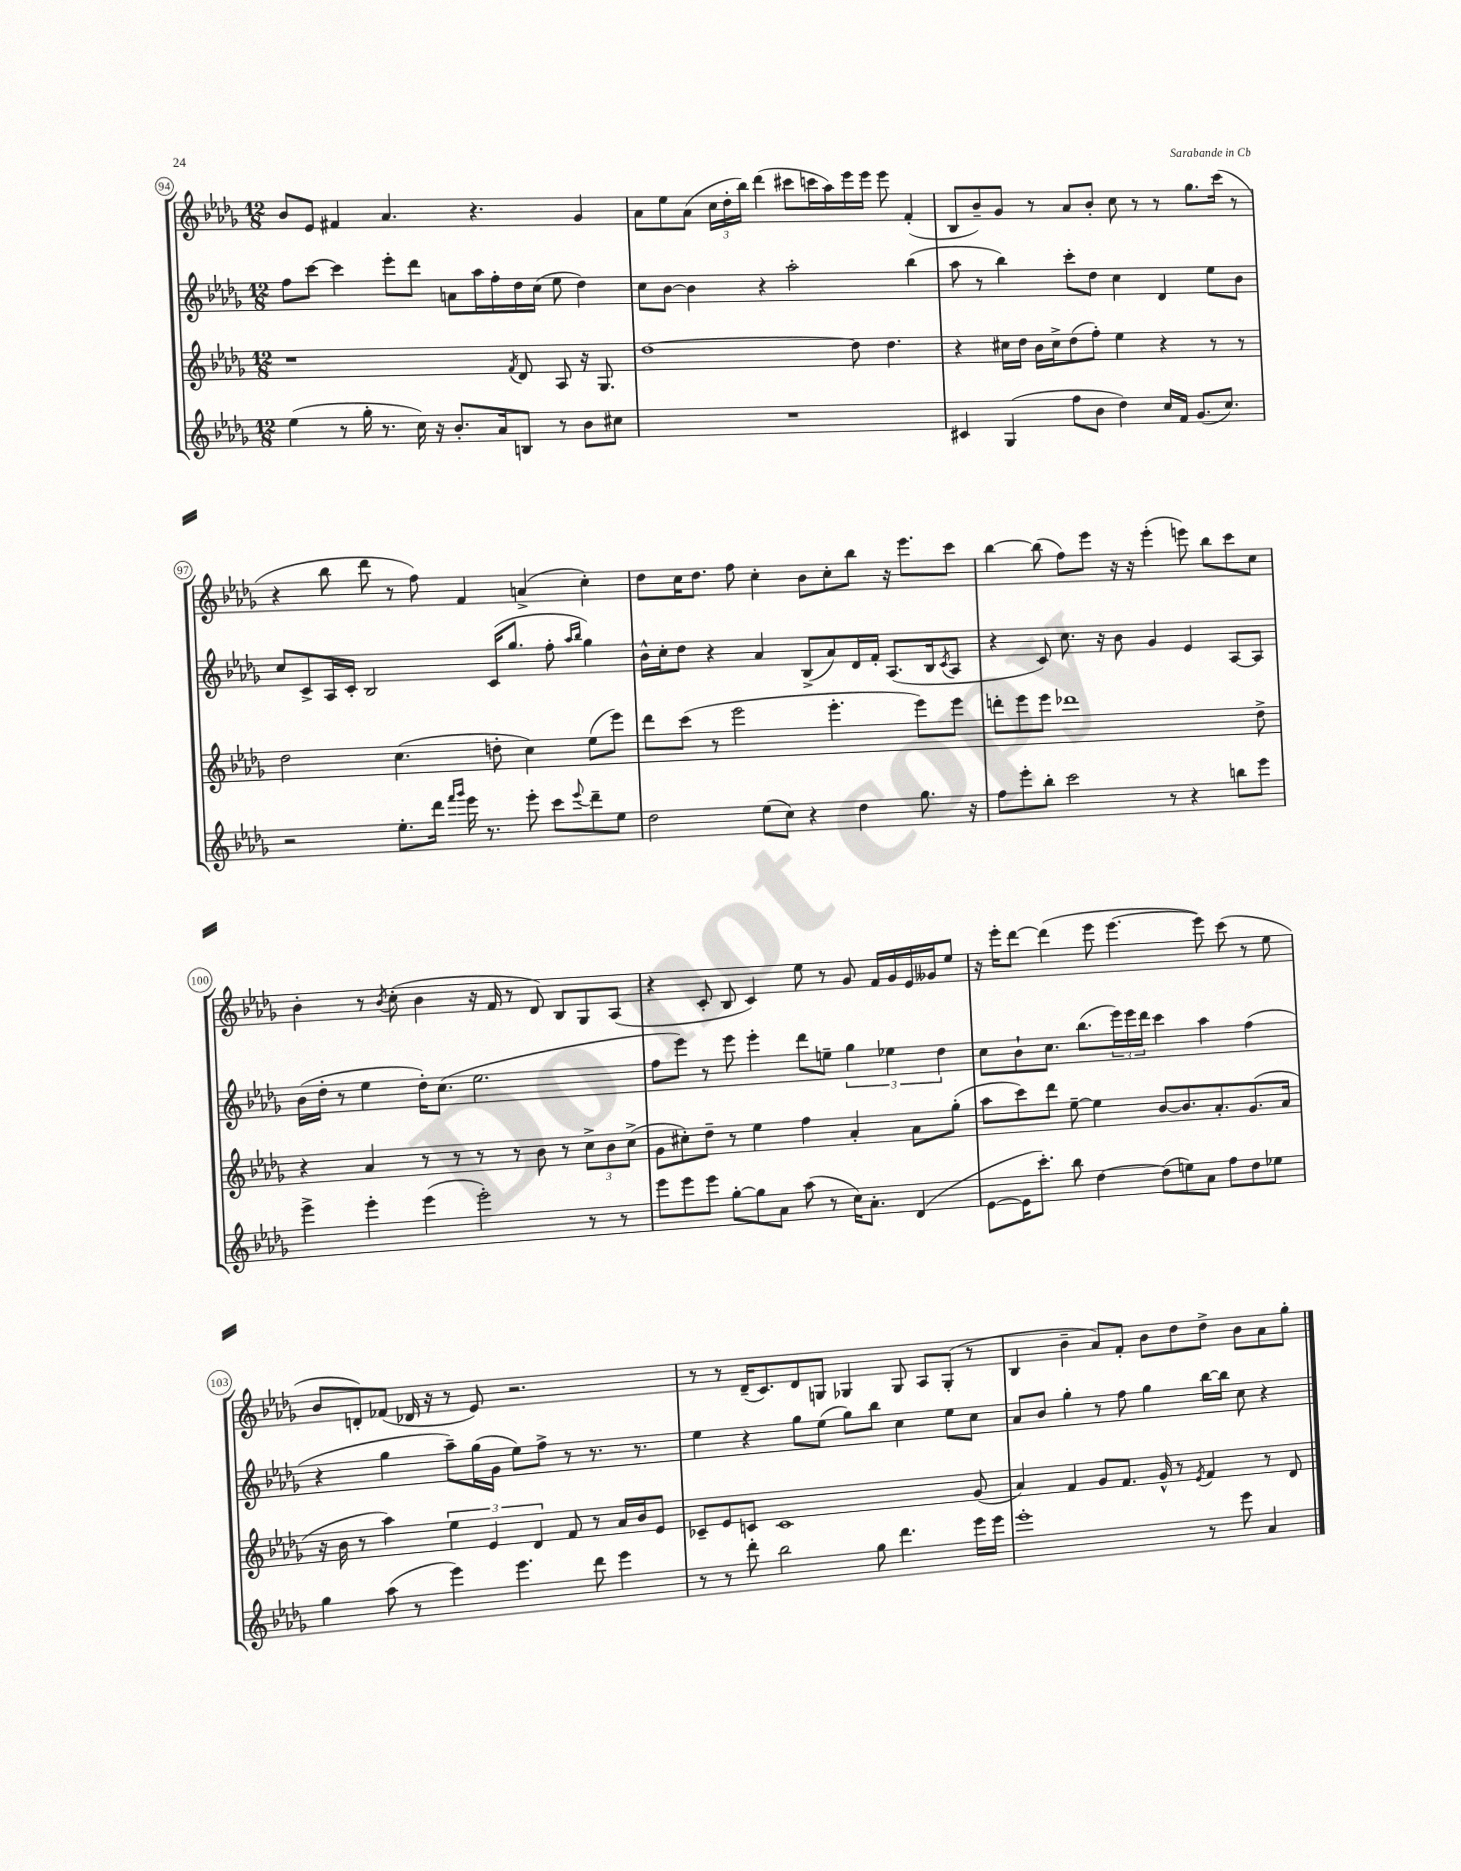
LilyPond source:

<<
\new StaffGroup <<
\new Staff = "s0" {
    \clef treble \key des \major \numericTimeSignature \time 12/8
    bes'8 ees'8 fis'4 aes'4. r4. ges'4 |
    aes'8 ees''8 aes'8( \tuplet 3/2 { c''16 des''16-. bes''16) } des'''4( cis'''8 c'''16 aes''16) ees'''16 ees'''16 ees'''8 f'4-.( |
    bes8 bes'8--) ges'8 r8 aes'8 bes'8-. c''8 r8 r8 ges''8. c'''16( r8 |
    r4 bes''8 des'''8 r8 f''8) f'4 a'4->( c''4-.) |
    des''8 c''16 des''8. f''8 c''4-. bes'8 c''8-. bes''8 r16 ees'''8. c'''8 |
    bes''4~ bes''8( f''8) ees'''8 r16 r16 ees'''4-.( e'''8) bes''8 c'''8 c''8 |
    bes'4-. r8 \acciaccatura { bes'8 } c''8-.( bes'4 r16 f'16 r8 des'8) bes8 ges8 aes8( |
    r4 c'8-. bes8 c'4) ees''8 r8 ges'8 f'16 ges'16 ees'16 geses'16 ees''8 |
    r16 ees'''16-. des'''8~ des'''4( ees'''8 ees'''4.~ ees'''8) c'''8( r8 ees''8 |
    bes'8 d'8-.) fes'8( des'16 r16 r8 ees'8) r2. |
    r8 r8 des'16--( c'8.) des'8 g8 ges4 ges8 aes8 ges8-.( r8 |
    bes4 bes'4-- aes'8) f'8-. bes'8 des''8 des''8-> bes'8 aes'8 ges''8-. \bar "|." |
}
\new Staff = "s1" {
    \clef treble \key des \major \numericTimeSignature \time 12/8
    f''8 c'''8~ c'''4 ees'''8-. des'''8 a'8 aes''16 f''16-. des''16 c''16( ees''8 des''4) |
    c''8 bes'8~ bes'4 r4 aes''2-. bes''4( |
    aes''8 r8 bes''4) c'''8-. des''8 c''4 des'4 ees''8 bes'8 |
    c''8 c'8-> aes16 c'16-. bes2 c'16( ges''8. f''8-. \grace { aes''16 bes''16 } ges''4) |
    bes'16-^ c''16-. des''8 r4 aes'4 bes8->( aes'8) des'16 f'16-. aes8.( bes16 \acciaccatura { c'8 } aes8 |
    r4 c'8) c''8. r16 bes'8 ges'4 ees'4 aes8~ aes8 |
    bes'16( des''16-. r8 ees''4 des''16-.) c''8.( ees''2. |
    f''8 ees'''8) r8 ees'''8 ees'''4-. des'''8 e''8-- \tuplet 3/2 { ges''4 ees''4 des''4 } |
    c''8 bes'8-! c''8. bes''8.( \tuplet 3/2 { ees'''16) ees'''16 des'''16 } c'''4 aes''4 f''4( |
    r4 ges''4 aes''8--) ges''16( ges'16 ees''8) f''8-> r8 r8. r8. |
    ees''4 r4 ges''8 ees''8( ges''8) bes''8 c''4 ees''8 c''8 |
    aes'8 bes'8 ges''4-. r8 f''8 ges''4 bes''16~ bes''16 c''8 r4 \bar "|." |
}
\new Staff = "s2" {
    \clef treble \key des \major \numericTimeSignature \time 12/8
    r1 \acciaccatura { f'8 } des'8 aes8 r16 ges8. |
    des''1~ des''8 des''4. |
    r4 cis''16 des''16 bes'16 cis''16-> des''8( f''8-.) ees''4 r4 r8 r8 |
    des''2 c''4.( d''8-. c''4) ees''8( ees'''8) |
    des'''8 c'''8( r8 ees'''2 ees'''4.-. ees'''8) ees'''8 |
    d'''8-. ees'''8 ees'''8 des'''1 des''8-> |
    r4 aes'4 r8 r8 r8 r8 bes'8 r8 \tuplet 3/2 { c''8-> bes'8 c''8->( } |
    ges'8 cis''8-.) des''8-- r8 ees''4 f''4 aes'4-. aes'8 ges''8-.( |
    aes''8 c'''8) des'''8 ees''8~-- ees''4 bes'8~ bes'8. aes'8.-. ges'8.( aes'16 |
    r16 bes'16 r8 aes''4) \tuplet 3/2 { ees''4 ees'4 des'4 } f'8 r8 aes'16 bes'16 ees'8 |
    ces'8-- ees'8 c'8 c'1 ges'8( |
    aes'4) f'4 ges'8 f'8. ges'16-^ r8 \acciaccatura { ees'8 } f'4 r8 des'8 \bar "|." |
}
\new Staff = "s3" {
    \clef treble \key des \major \numericTimeSignature \time 12/8
    ees''4( r8 ges''16-. r8. c''16) r16 bes'8.-. aes'16 b8 r8 bes'8 cis''8 |
    R1. |
    cis'4 ges4( f''8 bes'8 des''4) c''16 f'16 ges'8.( c''8.) |
    r2 ees''8.-. des'''16 \grace { f'''16 ges'''16 } ees'''16 r8. ees'''8-. c'''8 \appoggiatura { ees'''8 } des'''8-- ees''8 |
    des''2 ees''8( c''8) r4 des''4 ges''8. r16 |
    f''8 ees'''8-. bes''8-. c'''2 r8 r4 b''8 ees'''8 |
    ees'''4-> ees'''4-. ees'''4( ees'''2-.) r8 r8 |
    ees'''8 ees'''8 ees'''8 ges''8~-. ges''8 aes'8 aes''8( r8 c''16) aes'8.-. des'4( |
    ees'8~ ees'16 c'''8.-.) bes''8 des''4~ des''8( e''8) aes'8 f''8 des''8 ees''8 |
    ges''4 aes''8( r8 ees'''4) ees'''4. des'''8 ees'''4 |
    r8 r8 des'''8-. bes''2 ges''8 des'''4. ees'''16 ees'''16 |
    ees'''1-. r8 ees'''8 aes'4 \bar "|." |
}
>>
>>
\layout { \context { \Score currentBarNumber = #94 \override BarNumber.stencil = #(make-stencil-circler 0.1 0.3 ly:text-interface::print) } }
